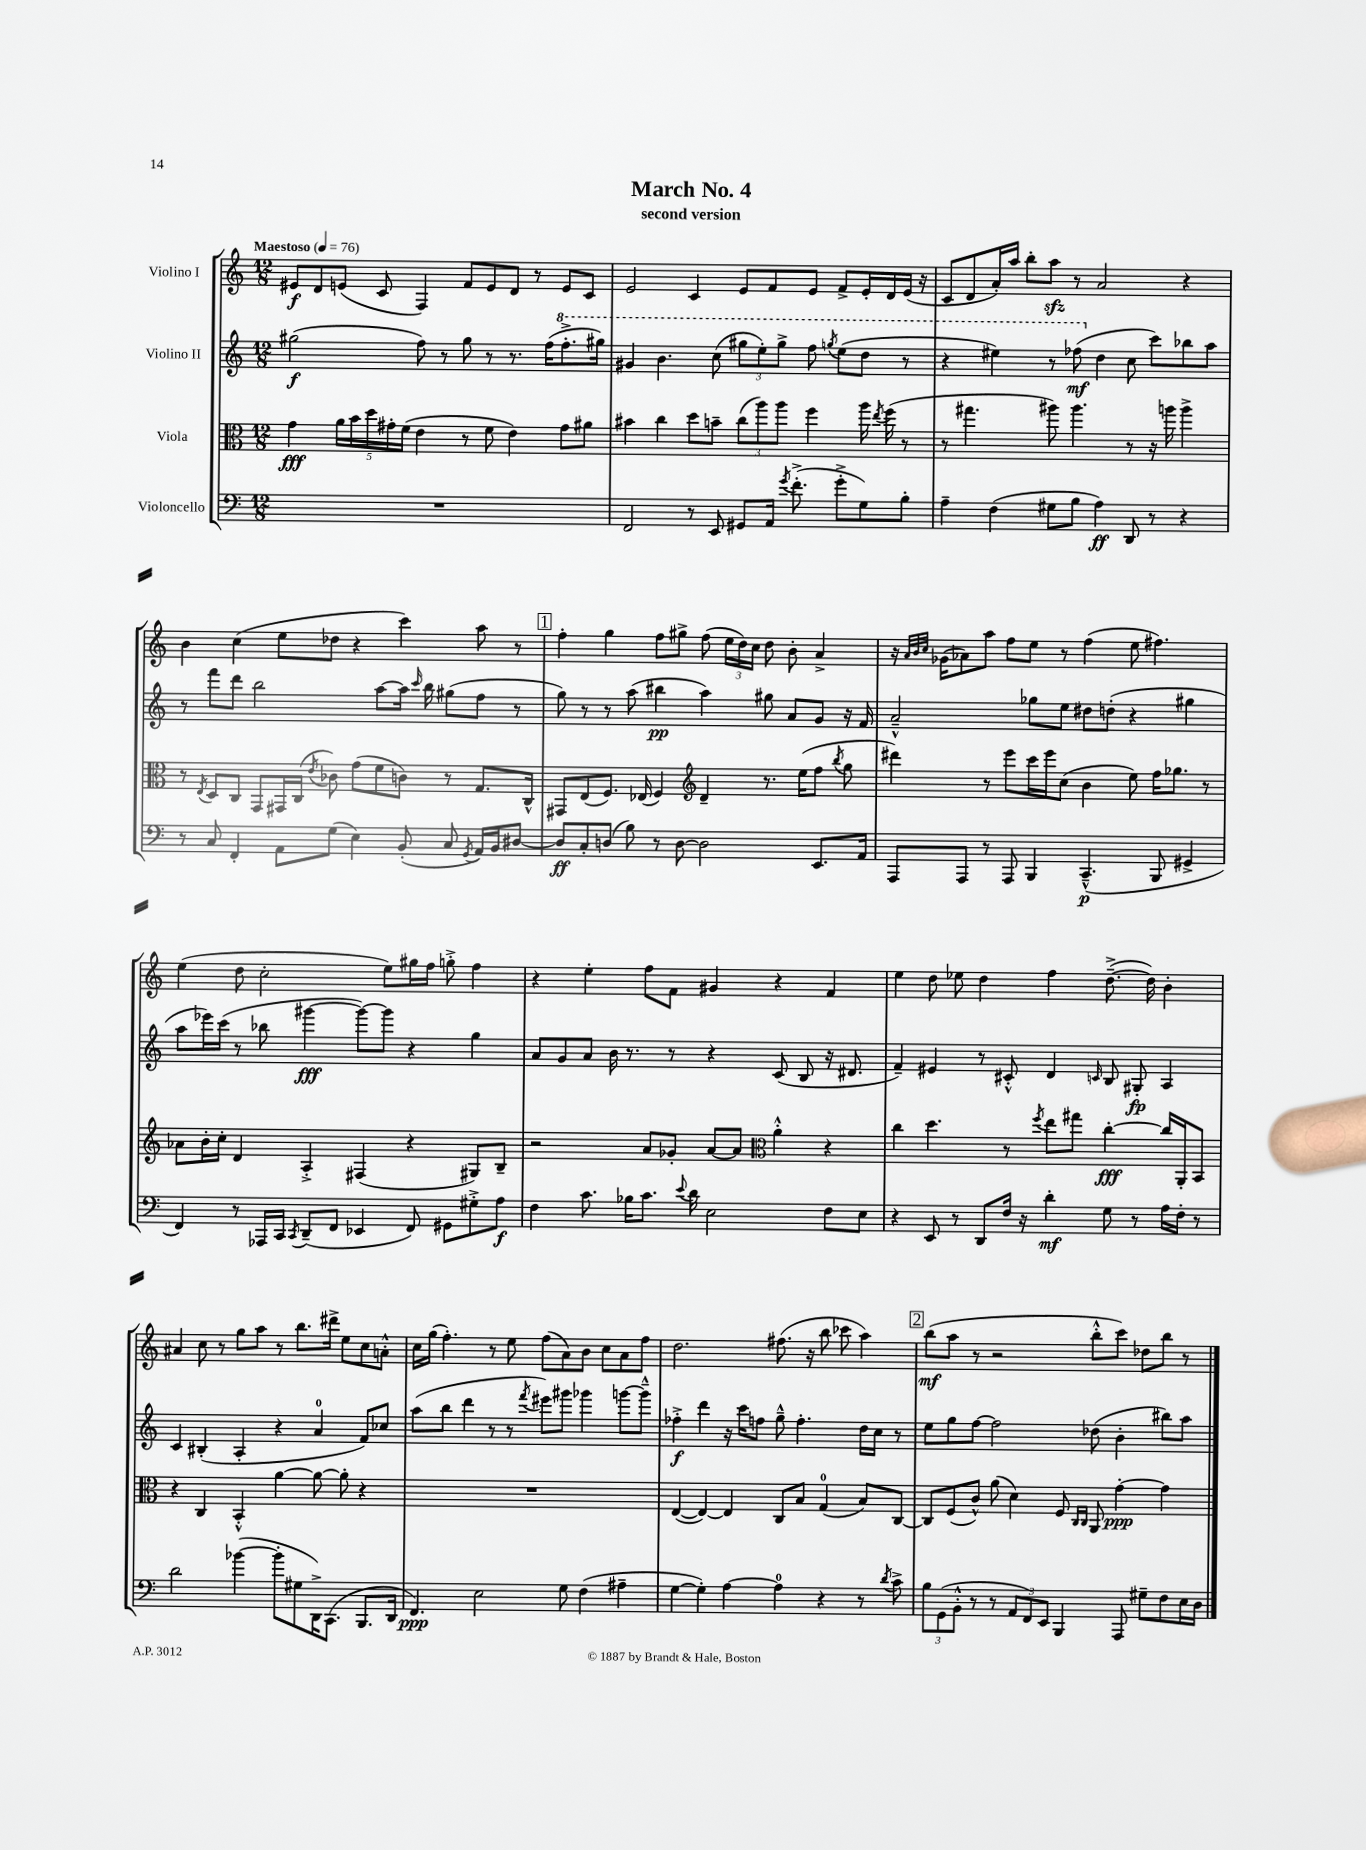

**kern	**dynam	**kern	**dynam	**kern	**dynam	**kern	**dynam
*part4	*part4	*part3	*part3	*part2	*part2	*part1	*part1
*staff4	*staff4	*staff3	*staff3	*staff2	*staff2	*staff1	*staff1
*I"Violoncello	*	*I"Viola	*	*I"Violino II	*	*I"Violino I	*
*clefF4	*	*clefC3	*	*clefG2	*	*clefG2	*
*k[]	*	*k[]	*	*k[]	*	*k[]	*
*M12/8	*	*M12/8	*	*M12/8	*	*M12/8	*
*MM76	*	*MM76	*	*MM76	*	*MM76	*
=1	=1	=1	=1	=1	=1	=1	=1
!	!	!	!	!	!	!LO:TX:a:B:t=Maestoso	!
1.r	.	4g\	fff	(2gg#X\	f	8e#X/L	f
.	.	.	.	.	.	8d/	.
.	.	20a\LL	.	.	.	(8en/J	.
.	.	20b\	.	.	.	.	.
.	.	20dd\	.	.	.	.	.
.	.	.	.	.	.	8c/	.
.	.	20g#X'\	.	.	.	.	.
.	.	(20f\JJ	.	.	.	.	.
.	.	4e\	.	8ff\)	.	4F/)	.
.	.	.	.	8r	.	.	.
.	.	8r	.	8gg#\	.	8f/L	.
.	.	8f\	.	8r	.	8e/	.
.	.	4e\)	.	8.r	.	8d/J	.
.	.	.	.	.	.	8r	.
.	.	.	.	(16ff\KL	.	.	.
*	*	*	*	*8va	*	*	*
.	.	8g#\L	.	8.fff'^\	.	8e/L	.
.	.	8a#X\J	.	.	.	8c/J	.
.	.	.	.	16ggg#X\Jk)	.	.	.
=2	=2	=2	=2	=2	=2	=2	=2
2FF/	.	4b#X\	.	4gg#X/	.	2e/	.
.	.	4cc\	.	4.bb\	.	.	.
8r	.	8dd\L	.	.	.	4c/	.
8EE/	.	8bn~\J	.	(8ccc\	.	.	.
8GG#X/L	.	(12cc\L	.	12ggg#X\L	.	8e/L	.
.	.	12aa\)	.	12eee'\)	.	.	.
16AA/Jk	.	.	.	.	.	8f/	.
.	.	12aa\J	.	12ggg#^\J	.	.	.
8qg/	.	.	.	.	.	.	.
(8.f'^\	.	.	.	.	.	.	.
.	.	4ff\	.	8fff\	.	8e/J	.
.	.	.	.	8qgggn/	.	.	.
8g'^\L	.	.	.	(8eee\L	.	8f^/L	.
8G\)	.	16aa\	.	8ddd\J	.	16e'/L	.
.	.	8qee/	.	.	.	.	.
.	.	(16ff\	.	.	.	16d/	.
8B'\J	.	8r	.	8r	.	(16e/JJ	.
.	.	.	.	.	.	16r	.
=3	=3	=3	=3	=3	=3	=3	=3
4A~\	.	8r	.	4r	.	8c/L	.
.	.	4.gg#X\	.	.	.	8d/	.
(4F\	.	.	.	4eee#X\)	.	16a'/L)	.
.	.	.	.	.	.	16aa/JJ	.
.	.	.	.	.	.	8bb'\L	.
8G#X\L	.	8aa#X\)	.	8r	.	8aazz\J	.
8B\J	.	4.aa#\	.	(8fff-X\	mf	8r	.
*	*	*	*	*X8va	*	*	*
4A\)	ff	.	.	4dd\	.	2a/	.
8DD/	.	8r	.	8cc\	.	.	.
8r	.	16r	.	8ccc\L)	.	.	.
.	.	16aan\	.	.	.	.	.
4r	.	4aa^\	.	8bb-X\	.	4r	.
.	.	.	.	8aa\J	.	.	.
!!LO:LB:g=z
=4	=4	=4	=4	=4	=4	=4	=4
8r	.	8r	.	8r	.	4b\	.
.	.	8qE/	.	.	.	.	.
8C/	.	8D/L	.	8fff\L	.	.	.
4FF'/	.	8C/J	.	8ddd\J	.	(4cc\	.
.	.	8GG/L	.	2bb\	.	.	.
8AA\L	.	16GG#X/L	.	.	.	8ee\L	.
.	.	(16C/JJ	.	.	.	.	.
.	.	8qe/	.	.	.	.	.
(8G\J	.	8c-X\)	.	.	.	8dd-X\J	.
4E\)	.	(8g\L	.	.	.	4r	.
.	.	8f\	.	[8aa\L	.	.	.
(8BB'/	.	8cn\J)	.	16aa\Jk]	.	4ccc\)	.
.	.	.	.	16qqccc/	.	.	.
.	.	.	.	16bb\	.	.	.
8C/	.	8r	.	(8gg#X\L	.	.	.
8qGG/	.	.	.	.	.	.	.
16AA/LL)	.	8.G/L	.	8ff\J	.	8aa\	.
16BB/J	.	.	.	.	.	.	.
[8D#X/J	.	.	.	8r	.	8r	.
.	.	16C^^/Jk	.	.	.	.	.
!!LO:REH:place=s1:t=1
=5	=5	=5	=5	=5	=5	=5	=5
8D#/L]	ff	8GG#X/L	.	8gg\)	.	4ff'\	.
8C'/	.	(8E/	.	8r	.	.	.
(8Dn/J	.	8.F/J)	.	8r	.	4gg\	.
8B\)	.	.	.	(8aa\	.	.	.
.	.	(16E-X/	.	.	.	.	.
8r	.	4F/)	.	4bb#X\	pp	8ff\L	.
[8D\	.	.	.	.	.	8gg#X^\J	.
*	*	*clefG2	*	*	*	*	*
2D\]	.	4d~/	.	4aa\)	.	(8ff\	.
.	.	.	.	.	.	24ee\LL	.
.	.	.	.	.	.	24dd\)	.
.	.	.	.	.	.	24cc\JJ	.
.	.	8.r	.	8gg#X\	.	8dd\	.
.	.	.	.	8a/L	.	8b'\	.
.	.	(16ee\KL	.	.	.	.	.
8.EE/L	.	8ff\J	.	8g/J	.	4a^/	.
.	.	8qbb/	.	.	.	.	.
.	.	8gg\	.	16r	.	.	.
16AA/Jk	.	.	.	16f/	.	.	.
=6	=6	=6	=6	=6	=6	=6	=6
8AAA/L	.	4ddd#X\)	.	2a~^^/	.	16r	.
.	.	.	.	.	.	32qqa/LLL	.
.	.	.	.	.	.	32qqb/	.
.	.	.	.	.	.	32qqcc/JJJ	.
.	.	.	.	.	.	(16g-X\KL	.
8AAA/J	.	.	.	.	.	8a-X\)	.
8r	.	8r	.	.	.	8aa\J	.
8AAA/	.	8eee\L	.	.	.	8ff\L	.
4BBB/	.	16ccc\L	.	8gg-X\L	.	8ee\J	.
.	.	16eee\J	.	.	.	.	.
.	.	(8cc\J	.	8ee\J	.	8r	.
(4.CC~^^/	p	4b\	.	8dd#X\L	.	(4ff\	.
.	.	.	.	(8ddn'\J	.	.	.
.	.	8ee\)	.	4r	.	8ee\	.
8BBB/	.	16ff\KL	.	.	.	4.ff#X\)	.
.	.	8.gg-X\J	.	.	.	.	.
4GG#X^/	.	.	.	4gg#X\	.	.	.
.	.	8r	.	.	.	.	.
!!LO:LB:g=z
=7	=7	=7	=7	=7	=7	=7	=7
4FF/)	.	8a-X\L	.	8aa\L	.	(4ee\	.
.	.	16b'\L	.	16eee-X\L)	.	.	.
.	.	16cc'\JJ	.	(16ccc\JJ	.	.	.
8r	.	4d/	.	8r	.	8dd\	.
16AAA-X/LL	.	.	.	8bb-X\	.	2cc'\	.
16CC/JJ	.	.	.	.	.	.	.
8qCC/	.	.	.	.	.	.	.
(8DD~/L	.	4A'^/	.	[4ggg#X\	fff	.	.
8FF/J	.	.	.	.	.	.	.
4EE-X/	.	(4F#X/	.	8ggg#\L_)	.	.	.
.	.	.	.	8ggg#\J]	.	8ee\L)	.
8FF/)	.	4r	.	4r	.	16gg#X\L	.
.	.	.	.	.	.	16ff\JJ	.
8GG#X\L	.	.	.	.	.	8ggn'^\	.
8G#X'^\	.	8G#X/L)	.	4gg\	.	4ff\	.
8A\J	f	8B~/J	.	.	.	.	.
=8	=8	=8	=8	=8	=8	=8	=8
4F\	.	2r	.	8a/L	.	4r	.
.	.	.	.	8g/	.	.	.
8.c\	.	.	.	8a/J	.	4ee'\	.
.	.	.	.	16b\	.	.	.
16B-X\KL	.	.	.	8.r	.	.	.
8.c\J	.	8a/L	.	.	.	8ff\L	.
.	.	8g-X'/J	.	8r	.	8f\J	.
8qqe/	.	.	.	.	.	.	.
16d\	.	.	.	.	.	.	.
2E\	.	[8a/L	.	4r	.	4g#X/	.
.	.	8a/J]	.	.	.	.	.
*	*	*clefC3	*	*	*	*	*
.	.	4a'^^\	.	(8c/	.	4r	.
.	.	.	.	8B/	.	.	.
8F\L	.	4r	.	16r	.	4f/	.
.	.	.	.	8.d#X/	.	.	.
8E\J	.	.	.	.	.	.	.
=9	=9	=9	=9	=9	=9	=9	=9
4r	.	4cc\	.	4f~/)	.	4ee\	.
8EE/	.	4.dd\	.	4e#X/	.	8dd\	.
8r	.	.	.	.	.	8ee-X\	.
8DD/L	.	.	.	8r	.	4dd\	.
16F/Jk	.	8r	.	8c#X'^^/	.	.	.
16r	.	.	.	.	.	.	.
.	.	8qff/	.	.	.	.	.
4d'\	mf	8ee\L	.	4d/	.	4ff\	.
.	.	8gg#X\J	.	.	.	.	.
.	.	.	.	16qqcn/	.	.	.
8G\	.	[4cc'\	fff	8B/	.	([8.dd~^\	.
8r	.	.	.	8G#X'/	fp	.	.
.	.	.	.	.	.	16dd\])	.
16A\LL	.	16cc/LL]	.	4A/	.	4b'\	.
16F'\JJ	.	16AA'/J	.	.	.	.	.
8r	.	8BB/J	.	.	.	.	.
!!LO:LB:g=z
=10	=10	=10	=10	=10	=10	=10	=10
2d\	.	4r	.	4c/	.	4a#X/	.
.	.	4C/	.	(4B#X'/	.	8cc\	.
.	.	.	.	.	.	8r	.
([4b-X\	.	4BB'^^/	.	4A'/	.	8gg\L	.
.	.	.	.	.	.	8aa\J	.
8b-'\L]	.	[4a\	.	4r	.	8r	.
8G#X\	.	.	.	.	.	8.bb\L	.
16DD^\K)	.	8a\_	.	4a/	.	.	.
(8.CC\J	.	.	.	.	.	16ddd#X^\Jk	.
.	.	8a'\]	.	.	.	8ee\L	.
8.BBB/L	.	4r	.	8f/L)	.	8cc\	.
.	.	.	.	8cc-X/J	.	8an'^^\J	.
16DD/Jk	.	.	.	.	.	.	.
=11	=11	=11	=11	=11	=11	=11	=11
4.FF/)	ppp	1.r	.	(8aa\L	.	16cc\LL	.
.	.	.	.	.	.	(16gg\JJ	.
.	.	.	.	8bb\J	.	4.ff'\)	.
.	.	.	.	4ddd\	.	.	.
2E\	.	.	.	.	.	.	.
.	.	.	.	8r	.	8r	.
.	.	.	.	8r	.	8ee\	.
.	.	.	.	8qfff/	.	.	.
.	.	.	.	8eee#X\L)	.	(8ff\L	.
8G\	.	.	.	8ggg#X\J	.	8a\)	.
(4F\	.	.	.	4ggg-X\	.	8b\J	.
.	.	.	.	.	.	8cc\L	.
4A#X~\	.	.	.	[8gggn\L	.	8a\	.
.	.	.	.	8ggg~^^\J]	.	8ff\J	.
=12	=12	=12	=12	=12	=12	=12	=12
[4G\	.	([4E/	.	4ff-X'^\	f	2.dd\	.
4G'\])	.	4E/_)	.	4ddd\	.	.	.
[4A\	.	4E/]	.	16r	.	.	.
.	.	.	.	16ccc\KL	.	.	.
.	.	.	.	8ffn\J	.	.	.
4A\]	.	8C/L	.	8gg~^^\	.	(8.ff#X\	.
.	.	8B/J	.	4.ff'\	.	.	.
.	.	.	.	.	.	16r	.
4r	.	(4G/	.	.	.	8bb\	.
.	.	.	.	.	.	8ccc-X\	.
8r	.	8B/L)	.	16dd\LL	.	4aa\)	.
.	.	.	.	16cc\JJ	.	.	.
8qd/	.	.	.	.	.	.	.
8c^\	.	[8C/J	.	8r	.	.	.
!!LO:REH:place=s1:t=2
=13	=13	=13	=13	=13	=13	=13	=13
12B\L	.	8C/L]	.	8ee\L	.	(8bb\L	mf
(12GG\	.	.	.	.	.	.	.
.	.	(8F/	.	8gg\	.	8aa\J	.
12BB'^^\J	.	.	.	.	.	.	.
8r	.	8c^^/J)	.	[8ff\J	.	8r	.
8r	.	(8a\	.	2ff\]	.	2r	.
12AA/L	.	4d\)	.	.	.	.	.
12FF/)	.	.	.	.	.	.	.
12EE/J	.	.	.	.	.	.	.
4BBB/	.	8F/	.	.	.	.	.
.	.	16qqC/LL	.	.	.	.	.
.	.	16qqC/JJ	.	.	.	.	.
.	.	8AA/	.	(8dd-X\	.	8bb'^^\L	.
8AAA/	.	[4g'\	ppp	4b'\	.	8ccc\J)	.
8G#X~\L	.	.	.	.	.	8dd-X\L	.
8F\	.	4g\]	.	8bb#X\L)	.	8bb\J	.
16E\L	.	.	.	8aa\J	.	8r	.
16D\JJ	.	.	.	.	.	.	.
==	==	==	==	==	==	==	==
*-	*-	*-	*-	*-	*-	*-	*-
